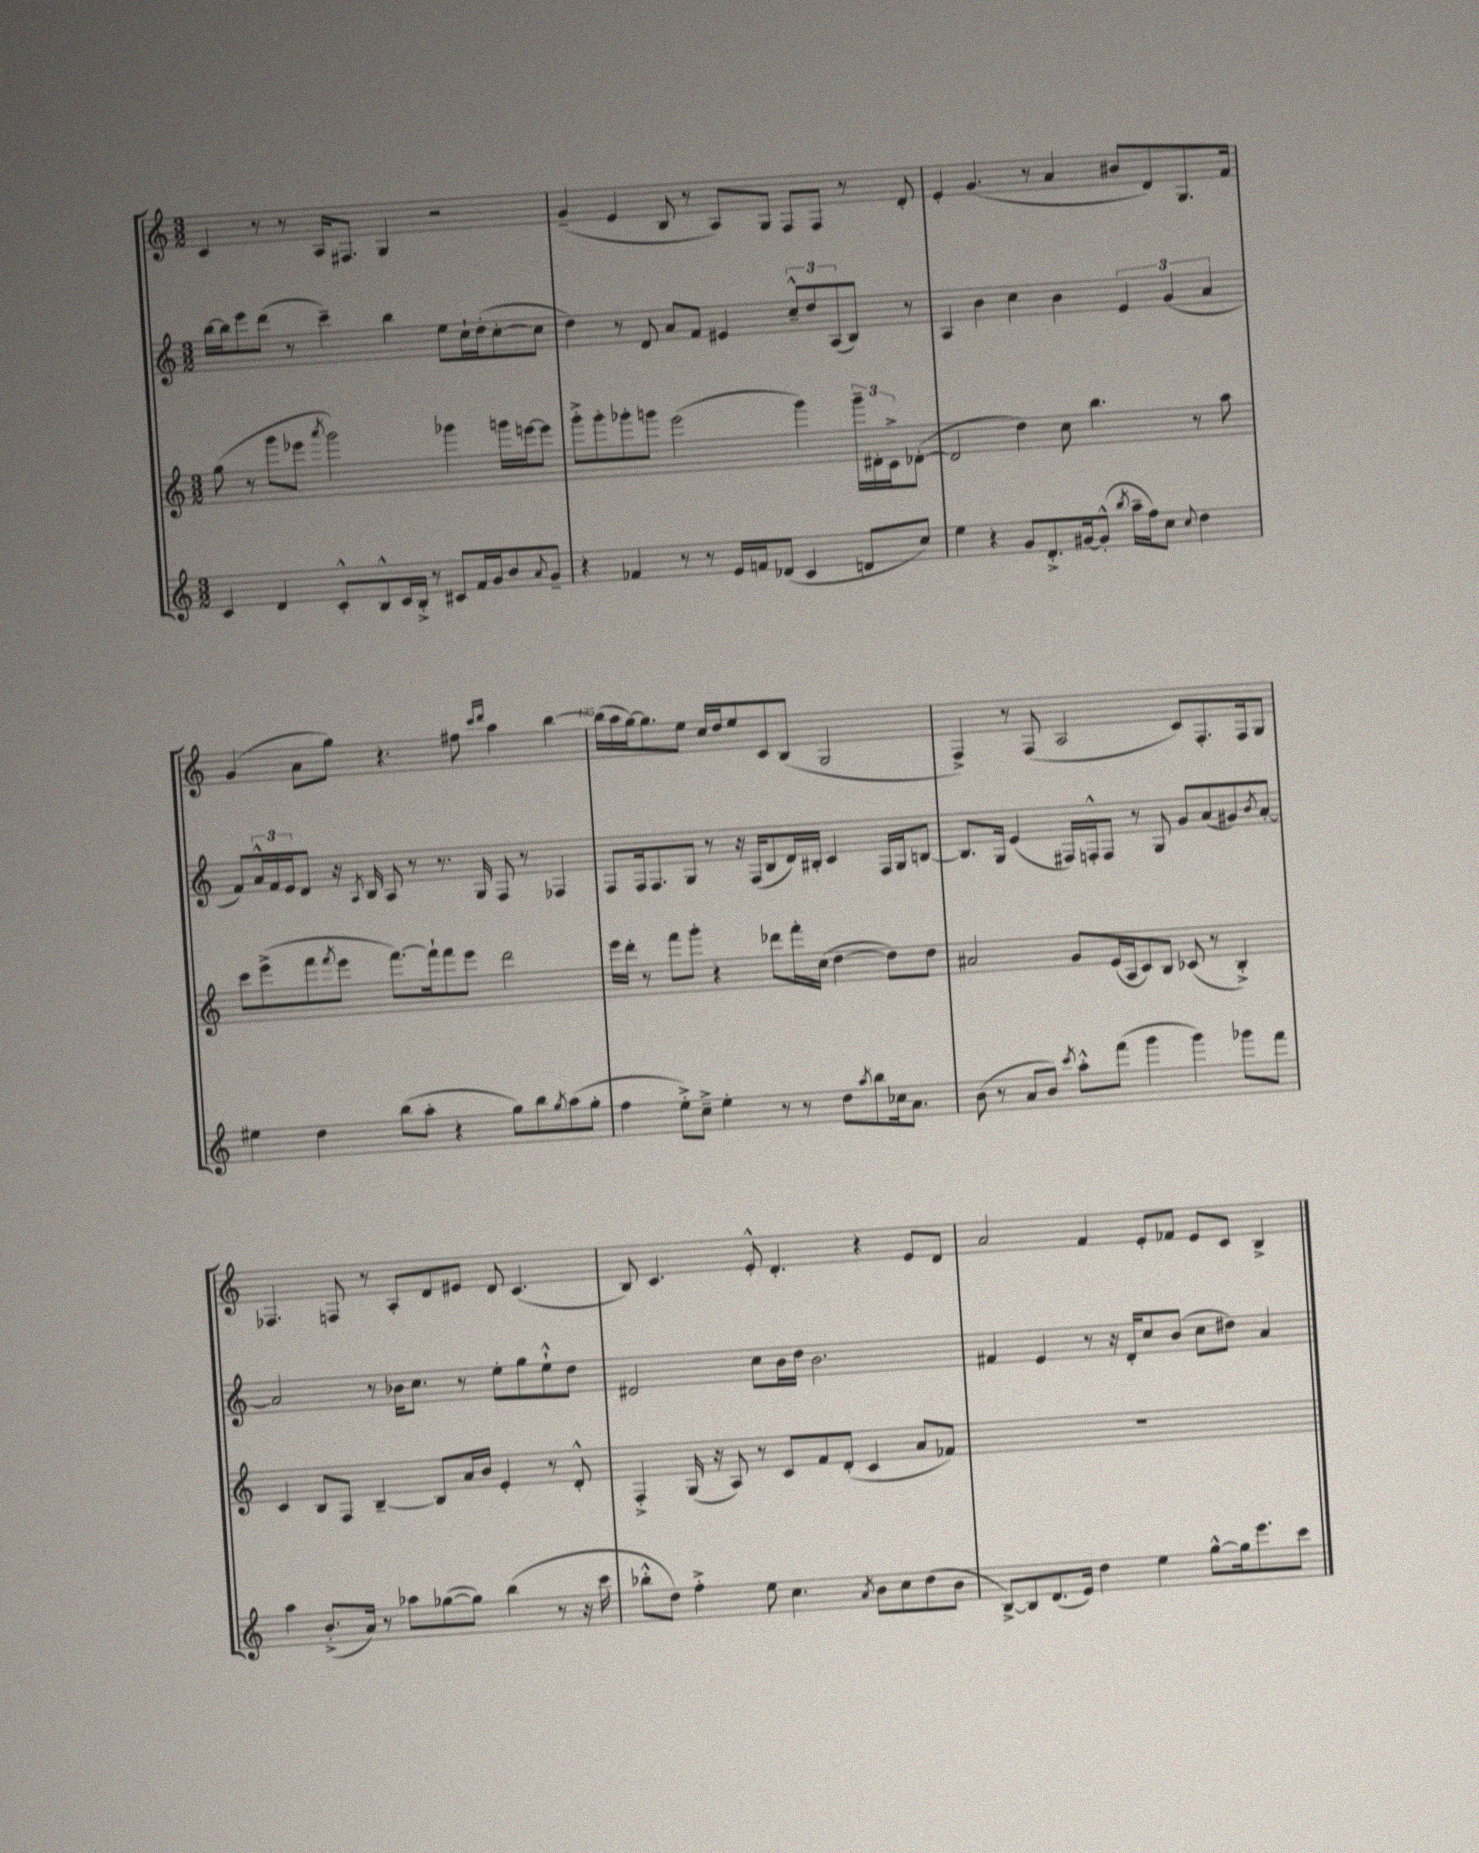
<<
\new StaffGroup <<
\new Staff = "s0" {
    \clef treble \key c \major \numericTimeSignature \time 3/2
    c'4 r8 r8 a16 fis8. g4 r2 |
    g'4--( e'4 b8 r8 a8) g8 f8 f8 r8 d'8-. |
    e'4-. g'4.( r8 a'4 bis'8 d'8) g8. f'16 |
    g'4( a'8 g''8) r4. fis''8 \grace { c'''16 d'''16 } a''4 b''4~ |
    b''16( a''16 g''16~) g''8. e''8 c''16 d''16 e''8 c'8 b8( g2 |
    f4->) r8 f8( a2 c'8) f8.-. f16 g8 |
    fes4. f8 r8 a8-. d'8 eis'8 d'8 c'4.( |
    b8) c'4. e'8-.-^ d'4.-. r4 e'8 d'8 |
    a'2 f'4 e'8-. fes'8 e'8 c'8 b4-> \bar "|." |
}
\new Staff = "s1" {
    \clef treble \key c \major \numericTimeSignature \time 3/2
    b''16~ b''16 e'''8 d'''8( r8 c'''4--) b''4 e''8 c''16-! d''16-.( c''8~-. c''8 |
    d''4) r8 d'8 a'8 f'8 eis'4 \tuplet 3/2 { c''8---^ d''8 a8( } b8) r8 |
    a4 b'4 c''4 b'4 \tuplet 3/2 { e'4 g'4( a'4 } |
    f'8) \tuplet 3/2 { a'16-^ f'16 e'16 } d'8 r16 \acciaccatura { a8 } b16 a8 r8 r8. g16 f8 r8 fes4 |
    f8 f16 f8. g8 r8 r16 f16( b8 d'16) bis16-. c'4 f16 g16 b8~ |
    b8. g16 e'4( fis16) f16-.-^ f8 r8 g8 g'8 a'8( gis'8) \acciaccatura { b'8 } a'8~-. |
    a'2 r8 bes'16 c''8. r8 e''8-. g''8 e''8-!-^ d''8 |
    dis'2 c''8 b'16 d''16 b'2. |
    fis'4 e'4 r8 r16 d'16-. c''8 b'8( c''8 dis''8) a'4 \bar "|." |
}
\new Staff = "s2" {
    \clef treble \key c \major \numericTimeSignature \time 3/2
    g''8( r8 g'''8 ees'''8 \acciaccatura { a'''8 } g'''2) ges'''4 g'''16 e'''16~ e'''8 |
    g'''8-.-> g'''8-. ges'''8-. g'''8 e'''2( g'''4) \tuplet 3/2 { g'''16-- dis'16-. c'16-> } des'8~-.( |
    des'2 d''4) c''8 b''4. r8 a''8 |
    c'''8 e'''8->( f'''8 \acciaccatura { f'''8 } e'''8 f'''8.~) f'''16-! f'''8 e'''8 d'''2 |
    e'''16 d'''16-. r8 f'''8 g'''8-. r4 des'''8 f'''16-. c''16( d''4~ d''8) d''8 |
    ais'2 g'8 e'16( a16 c'8) b8 ces'8( r8 b4-.->) |
    c'4 b8 f8 b4~-- b8 a'16 b'16 e'4-. r8 d'8-.-^ |
    f4-.-> g16( r16 a8) r8 c'8 f'8 d'8-.( c'4 a'8 fes'8) |
    R1. \bar "|." |
}
\new Staff = "s3" {
    \clef treble \key c \major \numericTimeSignature \time 3/2
    c'4 d'4 c'8-.-^ b8-^ c'16 b16-.-> r8 cis'8 f'16 g'16 b'8 \appoggiatura { a'8 } g'8-- |
    r4 fes'4 r8 r8 e'16 f'16 des'8( c'4 d'8 c''8) |
    e''4 r4 g'8 d'8.-.-> gis'16~ gis'8-.-^( \acciaccatura { b''8 } a''16-- f''16) c''8 \appoggiatura { c''8 } d''4 |
    eis''4 d''4 b''8( a''8-. r4 g''8) b''8 \acciaccatura { g''8 } a''8( g''8-. |
    f''4 e''8-.->) c''8---> e''4-. r8 r8 d''8 \acciaccatura { a''8 } b''8 ces''16 a'8. |
    b'8( r8 a'8 b'8) \acciaccatura { c'''8 } a''8-.-^ f'''8( g'''4 g'''4) ges'''8 f'''8 |
    a''4 b'8.-.->( a'16) r8 aes''8 ges''8~( ges''8) b''4( r8 r16 c'''16 |
    bes''8-.-^ d''8) f''4-.-> e''8 c''4. \acciaccatura { a'8 } b'8 c''8 d''8( b'8 |
    b8~->) b8 d'8.( e'16) d''4 e''4 g''8~-^ g''16 e'''8. c'''8 \bar "|." |
}
>>
>>
\layout { \context { \Score currentBarNumber = #131 \override BarNumber.break-visibility = ##(#f #t #t) barNumberVisibility = #(every-nth-bar-number-visible 5) } }
